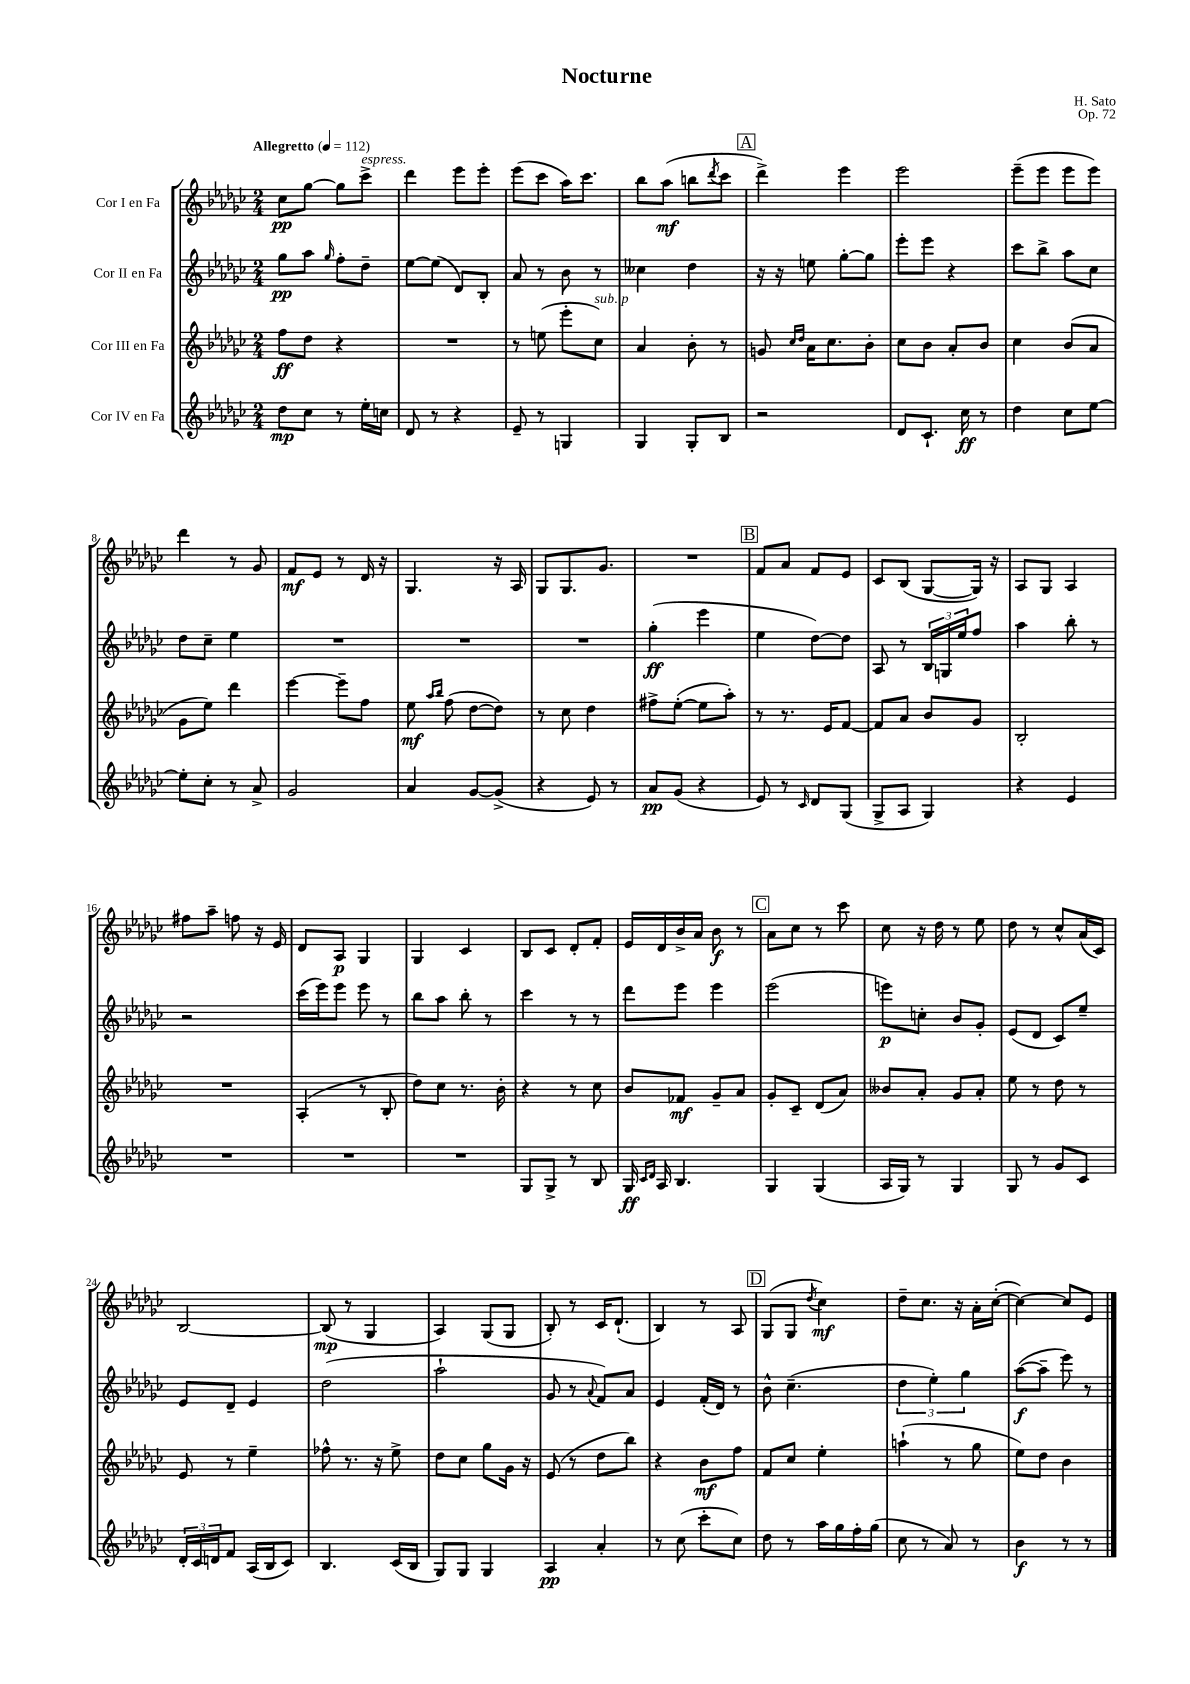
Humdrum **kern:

**kern	**dynam	**kern	**dynam	**kern	**dynam	**kern	**dynam
*part4	*part4	*part3	*part3	*part2	*part2	*part1	*part1
*staff4	*staff4	*staff3	*staff3	*staff2	*staff2	*staff1	*staff1
*I"Cor IV en Fa	*	*I"Cor III en Fa	*	*I"Cor II en Fa	*	*I"Cor I en Fa	*
*clefG2	*	*clefG2	*	*clefG2	*	*clefG2	*
*k[b-e-a-d-g-c-]	*	*k[b-e-a-d-g-c-]	*	*k[b-e-a-d-g-c-]	*	*k[b-e-a-d-g-c-]	*
*M2/4	*	*M2/4	*	*M2/4	*	*M2/4	*
*MM112	*	*MM112	*	*MM112	*	*MM112	*
=1	=1	=1	=1	=1	=1	=1	=1
!	!	!	!	!	!	!LO:TX:a:B:t=Allegretto	!
8dd-\L	mp	8ff\L	ff	8gg-\L	pp	8cc-\L	pp
8cc-\J	.	8dd-\J	.	8aa-\J	.	[8gg-\J	.
.	.	.	.	16qqgg-/	.	.	.
8r	.	4r	.	8ff'\L	.	8gg-\L]	.
!	!	!	!	!	!	!LO:TX:a:i:t=espress.	!
16ee-'\LL	.	.	.	8dd-~\J	.	8ccc-^\J	.
16ccn\JJ	.	.	.	.	.	.	.
=2	=2	=2	=2	=2	=2	=2	=2
8d-/	.	2r	.	[8ee-\L	.	4ddd-\	.
8r	.	.	.	(8ee-\J]	.	.	.
4r	.	.	.	8d-/L)	.	8eee-\L	.
.	.	.	.	8B-'/J	.	8eee-'\J	.
=3	=3	=3	=3	=3	=3	=3	=3
8e-~/	.	8r	.	8a-/	.	(8eee-\L	.
8r	.	(8een\	.	8r	.	8ccc-\J	.
4Gn/	.	8eee-'\L	.	8b-\	.	16aa-\KL)	.
.	.	.	.	.	.	8.ccc-\J	.
!	!	!LO:TX:a:i:t=sub. p	!	!	!	!	!
.	.	8cc-\J)	.	8r	.	.	.
=4	=4	=4	=4	=4	=4	=4	=4
4G-/	.	4a-/	.	4cc--X\	.	8bb-\L	.
.	.	.	.	.	.	(8aa-\J	mf
8G-'/L	.	8b-'\	.	4dd-\	.	8bbn\L	.
.	.	.	.	.	.	8qddd-/	.
8B-/J	.	8r	.	.	.	8ccc-\J	.
!!LO:REH:place=s1:t=A
=5	=5	=5	=5	=5	=5	=5	=5
2r	.	8gn/	.	16r	.	4ddd-^\)	.
.	.	.	.	16r	.	.	.
.	.	16qqcc-/LL	.	.	.	.	.
.	.	16qqdd-/JJ	.	.	.	.	.
.	.	16a-\KL	.	8een\	.	.	.
.	.	8.cc-\	.	.	.	.	.
.	.	.	.	[8gg-'\L	.	4eee-\	.
.	.	8b-'\J	.	8gg-\J]	.	.	.
=6	=6	=6	=6	=6	=6	=6	=6
8d-/L	.	8cc-\L	.	8eee-'\L	.	2eee-\	.
8.c-`/J	.	8b-\J	.	8eee-\J	.	.	.
.	.	8a-'/L	.	4r	.	.	.
16cc-\	ff	.	.	.	.	.	.
8r	.	8b-/J	.	.	.	.	.
=7	=7	=7	=7	=7	=7	=7	=7
4dd-\	.	4cc-\	.	8ccc-\L	.	(8eee-~\L	.
.	.	.	.	8bb-^\J	.	8eee-\J	.
8cc-\L	.	(8b-/L	.	8aa-\L	.	8eee-\L	.
[8ee-\J	.	8a-/J	.	8cc-\J	.	8eee-\J)	.
!!LO:LB:g=z
=8	=8	=8	=8	=8	=8	=8	=8
8ee-'\L]	.	8g-\L	.	8dd-\L	.	4ddd-\	.
8cc-'\J	.	8ee-\J)	.	8cc-~\J	.	.	.
8r	.	4ddd-\	.	4ee-\	.	8r	.
8a-^/	.	.	.	.	.	8g-/	.
=9	=9	=9	=9	=9	=9	=9	=9
2g-/	.	[4eee-\	.	2r	.	8f/L	mf
.	.	.	.	.	.	8e-/J	.
.	.	8eee-~\L]	.	.	.	8r	.
.	.	8ff\J	.	.	.	16d-/	.
.	.	.	.	.	.	16r	.
=10	=10	=10	=10	=10	=10	=10	=10
4a-/	.	8ee-\	mf	2r	.	4.G-/	.
.	.	16qqaa-/LL	.	.	.	.	.
.	.	16qqbb-/JJ	.	.	.	.	.
.	.	(8ff\	.	.	.	.	.
[8g-/L	.	[8dd-\L	.	.	.	.	.
(8g-^/J]	.	8dd-\J])	.	.	.	16r	.
.	.	.	.	.	.	16A-/	.
=11	=11	=11	=11	=11	=11	=11	=11
4r	.	8r	.	2r	.	8G-/L	.
.	.	8cc-\	.	.	.	8.G-/	.
8e-/)	.	4dd-\	.	.	.	.	.
.	.	.	.	.	.	8.g-/J	.
8r	.	.	.	.	.	.	.
=12	=12	=12	=12	=12	=12	=12	=12
8a-/L	pp	8ff#X^\L	.	(4gg-'\	ff	2r	.
(8g-/J	.	([8ee-'\J	.	.	.	.	.
4r	.	8ee-\L]	.	4eee-\	.	.	.
.	.	8aa-'\J)	.	.	.	.	.
!!LO:REH:place=s1:t=B
=13	=13	=13	=13	=13	=13	=13	=13
8e-/)	.	8r	.	4ee-\	.	8f/L	.
8r	.	8.r	.	.	.	8a-/J	.
16qqc-/	.	.	.	.	.	.	.
8d-/L	.	.	.	[8dd-\L)	.	8f/L	.
.	.	16e-/KL	.	.	.	.	.
(8G-/J	.	[8f/J	.	8dd-\J]	.	8e-/J	.
=14	=14	=14	=14	=14	=14	=14	=14
8G-^/L	.	8f/L]	.	8A-/	.	8c-/L	.
8A-/J	.	8a-/J	.	8r	.	(8B-/J	.
4G-/)	.	8b-/L	.	24B-/LL	.	[8G-/L	.
.	.	.	.	24Gn/	.	.	.
.	.	.	.	24ee-/J	.	.	.
.	.	8g-/J	.	8ff/J	.	16G-/Jk])	.
.	.	.	.	.	.	16r	.
=15	=15	=15	=15	=15	=15	=15	=15
4r	.	2B-'/	.	4aa-\	.	8A-/L	.
.	.	.	.	.	.	8G-/J	.
4e-/	.	.	.	8bb-'\	.	4A-/	.
.	.	.	.	8r	.	.	.
!!LO:LB:g=z
=16	=16	=16	=16	=16	=16	=16	=16
2r	.	2r	.	2r	.	8ff#X\L	.
.	.	.	.	.	.	8aa-~\J	.
.	.	.	.	.	.	8ffn\	.
.	.	.	.	.	.	16r	.
.	.	.	.	.	.	16e-/	.
=17	=17	=17	=17	=17	=17	=17	=17
2r	.	(4A-'/	.	(16ccc-\LL	.	8d-/L	.
.	.	.	.	16eee-\J)	.	.	.
.	.	.	.	8eee-\J	.	8A-/J	p
.	.	8r	.	8eee-\	.	4G-/	.
.	.	8B-'/	.	8r	.	.	.
=18	=18	=18	=18	=18	=18	=18	=18
2r	.	8dd-\L)	.	8bb-\L	.	4G-/	.
.	.	8cc-\J	.	8aa-\J	.	.	.
.	.	8.r	.	8bb-'\	.	4c-/	.
.	.	.	.	8r	.	.	.
.	.	16b-'\	.	.	.	.	.
=19	=19	=19	=19	=19	=19	=19	=19
8G-/L	.	4r	.	4ccc-\	.	8B-/L	.
8G-^/J	.	.	.	.	.	8c-/J	.
8r	.	8r	.	8r	.	8d-'/L	.
8B-/	.	8cc-\	.	8r	.	8f'/J	.
=20	=20	=20	=20	=20	=20	=20	=20
16G-/	ff	8b-/L	.	8ddd-\L	.	16e-/LL	.
16qqc-/LL	.	.	.	.	.	.	.
16qqd-/JJ	.	.	.	.	.	.	.
16A-/	.	.	.	.	.	16d-/	.
4.B-/	.	8f-X/J	mf	8eee-\J	.	16b-^/	.
.	.	.	.	.	.	16a-/JJ	.
.	.	8g-~/L	.	4eee-\	.	8b-\	f
.	.	8a-/J	.	.	.	8r	.
!!LO:REH:place=s1:t=C
=21	=21	=21	=21	=21	=21	=21	=21
4G-/	.	8g-'/L	.	(2eee-\	.	8a-\L	.
.	.	8c-~/J	.	.	.	8cc-\J	.
(4G-/	.	(8d-/L	.	.	.	8r	.
.	.	8a-/J)	.	.	.	8ccc-\	.
=22	=22	=22	=22	=22	=22	=22	=22
16A-/LL	.	8b--X/L	.	8eeen\L)	p	8cc-\	.
16G-/JJ)	.	.	.	.	.	.	.
8r	.	8a-'/J	.	8ccn'\J	.	16r	.
.	.	.	.	.	.	16dd-\	.
4G-/	.	8g-/L	.	8b-/L	.	8r	.
.	.	8a-'/J	.	8g-'/J	.	8ee-\	.
=23	=23	=23	=23	=23	=23	=23	=23
8G-/	.	8ee-\	.	(8e-/L	.	8dd-\	.
8r	.	8r	.	8d-/J	.	8r	.
8g-/L	.	8dd-\	.	8c-/L)	.	8cc-^^/L	.
8c-/J	.	8r	.	8ee-~/J	.	(16a-/L	.
.	.	.	.	.	.	16c-/JJ)	.
!!LO:LB:g=z
=24	=24	=24	=24	=24	=24	=24	=24
24d-'/LL	.	8e-/	.	8e-/L	.	[2B-/	.
24c-/	.	.	.	.	.	.	.
24dn/J	.	.	.	.	.	.	.
8f/J	.	8r	.	8d-~/J	.	.	.
(16A-/LL	.	4ee-~\	.	4e-/	.	.	.
16B-/J	.	.	.	.	.	.	.
8c-/J)	.	.	.	.	.	.	.
=25	=25	=25	=25	=25	=25	=25	=25
4.B-/	.	8ff-X^^\	.	(2dd-\	.	(8B-/]	mp
.	.	8.r	.	.	.	8r	.
.	.	.	.	.	.	4G-/	.
.	.	16r	.	.	.	.	.
(16c-/LL	.	8ee-^\	.	.	.	.	.
16B-/JJ	.	.	.	.	.	.	.
=26	=26	=26	=26	=26	=26	=26	=26
8G-/L)	.	8dd-\L	.	2aa-`\	.	4A-/)	.
8G-/J	.	8cc-\J	.	.	.	.	.
4G-/	.	8gg-\L	.	.	.	(8G-/L	.
.	.	16g-\Jk	.	.	.	8G-/J	.
.	.	16r	.	.	.	.	.
=27	=27	=27	=27	=27	=27	=27	=27
4A-/	pp	(8e-/	.	8g-/	.	8B-'/)	.
.	.	8r	.	8r	.	8r	.
.	.	.	.	8qqa-/	.	.	.
4a-'/	.	8dd-\L	.	8f/L)	.	16c-/KL	.
.	.	.	.	.	.	(8.d-`/J	.
.	.	8bb-\J)	.	8a-/J	.	.	.
=28	=28	=28	=28	=28	=28	=28	=28
8r	.	4r	.	4e-/	.	4B-/)	.
(8cc-\	.	.	.	.	.	.	.
8ccc-'\L	.	8b-\L	mf	(16f'/LL	.	8r	.
.	.	.	.	16d-/JJ)	.	.	.
8cc-\J)	.	8ff\J	.	8r	.	8A-/	.
!!LO:REH:place=s1:t=D
=29	=29	=29	=29	=29	=29	=29	=29
8dd-\	.	8f/L	.	8b-^^\	.	(8G-/L	.
8r	.	8cc-/J	.	(4.cc-~\	.	8G-/J	.
.	.	.	.	.	.	8qdd-/	.
16aa-\LL	.	4ee-'\	.	.	.	4cc-\)	mf
16gg-\	.	.	.	.	.	.	.
16ff'\	.	.	.	.	.	.	.
(16gg-\JJ	.	.	.	.	.	.	.
=30	=30	=30	=30	=30	=30	=30	=30
8cc-\	.	(4aan`\	.	6dd-\	.	8dd-~\L	.
8r	.	.	.	.	.	8.cc-\J	.
.	.	.	.	6ee-'\)	.	.	.
8a-/)	.	8r	.	.	.	.	.
.	.	.	.	.	.	16r	.
.	.	.	.	6gg-\	.	.	.
8r	.	8gg-\	.	.	.	16a-'\LL	.
.	.	.	.	.	.	([16cc-'\JJ	.
=31	=31	=31	=31	=31	=31	=31	=31
4b-\	f	8ee-\L)	.	([8aa-\L	f	4cc-\_)	.
.	.	8dd-\J	.	8aa-~\J]	.	.	.
8r	.	4b-\	.	8eee-\)	.	8cc-/L]	.
8r	.	.	.	8r	.	8e-/J	.
==	==	==	==	==	==	==	==
*-	*-	*-	*-	*-	*-	*-	*-
